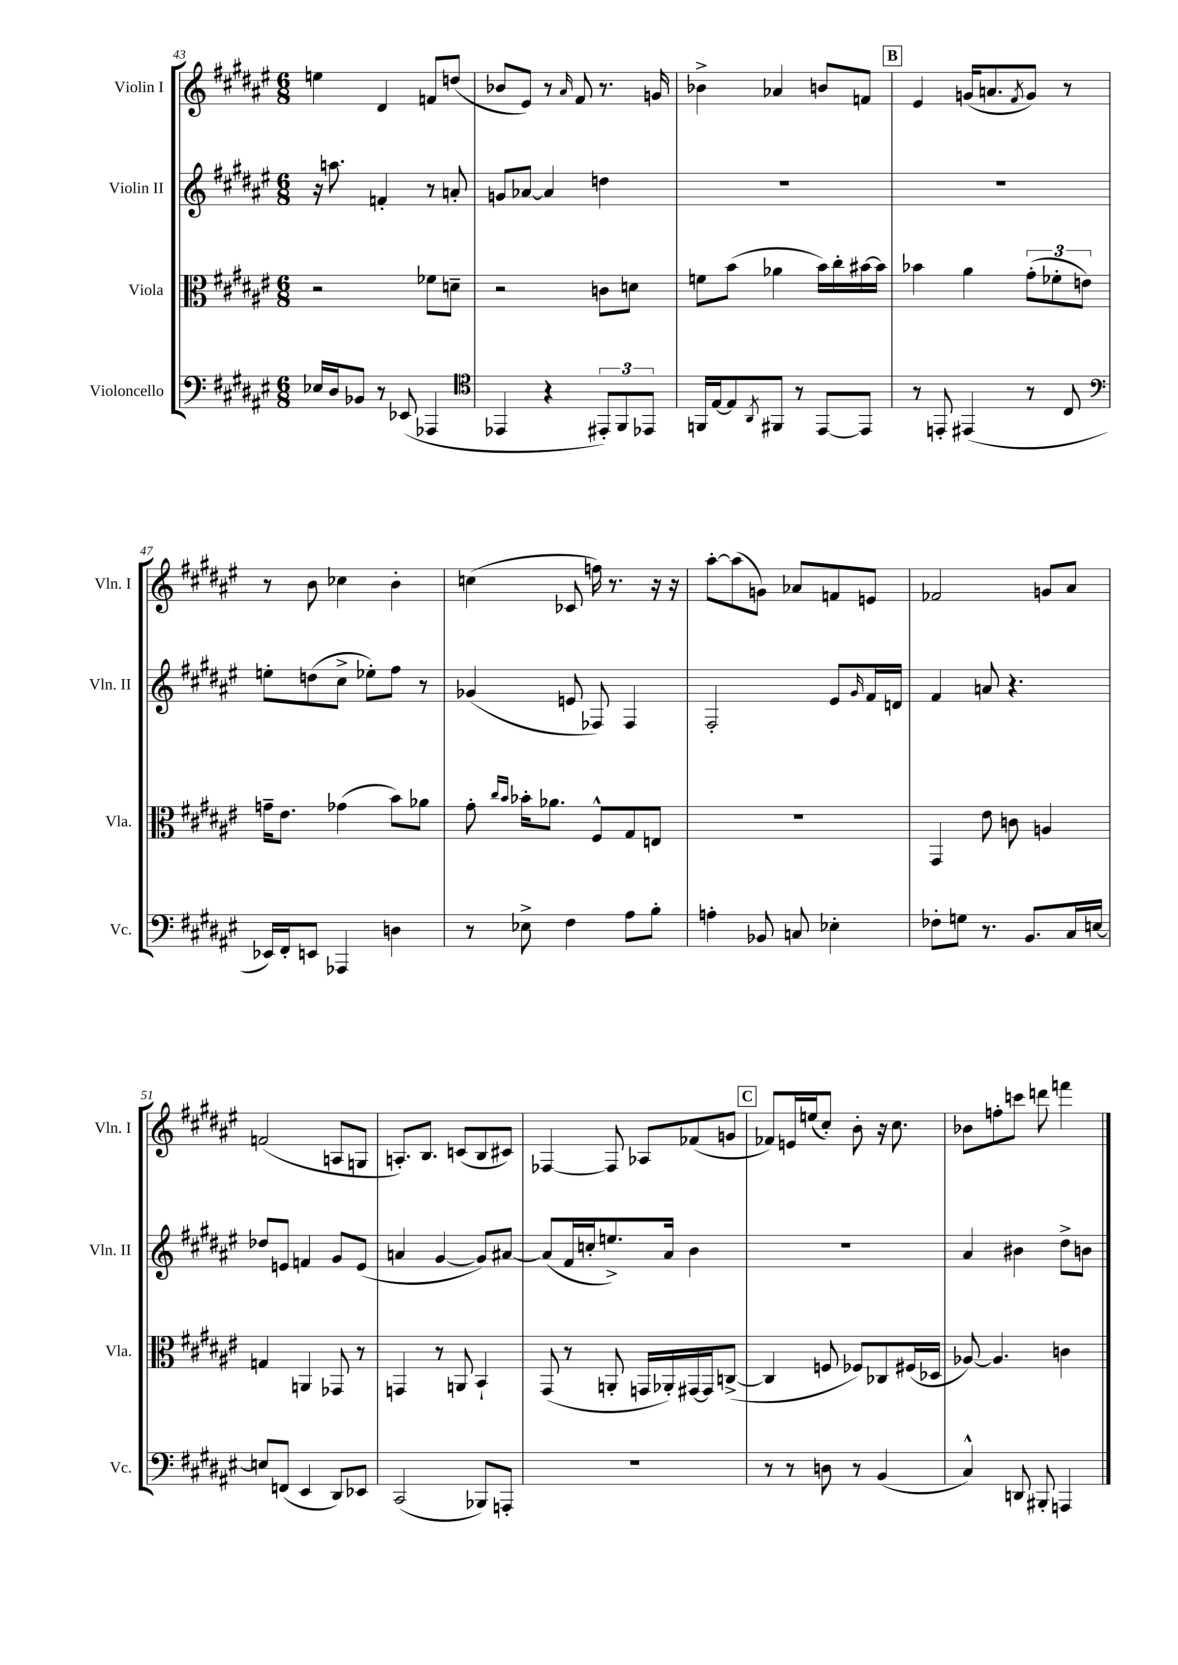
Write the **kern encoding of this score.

**kern	**kern	**kern	**kern
*staff4	*staff3	*staff2	*staff1
*clefF4	*clefC3	*clefG2	*clefG2
*k[f#c#g#d#a#e#]	*k[f#c#g#d#a#e#]	*k[f#c#g#d#a#e#]	*k[f#c#g#d#a#e#]
*M6/8	*M6/8	*M6/8	*M6/8
16E-/LL	2r	16r	4ee\
16D#/J	.	8.aa\	.
8BB-/J	.	.	.
8r	.	4f'/	4d#/
(8EE-/	.	.	.
4AAA-/	8f-\L	8r	8f/L
.	8d~\J	8a'/	(8dd/J
=	=	=	=
*clefC4	*	*	*
4EE-/	2r	8g/L	8b-/L
.	.	[8a-/J	8e#/J)
4r	.	4a-/]	8r
.	.	.	16qqa#/
.	.	.	8f#/
12EE#'/L)	8c\L	4dd\	8.r
12FF#/	.	.	.
.	8d\J	.	.
12EE-/J	.	.	.
.	.	.	16g/
=	=	=	=
16FF/LL	8f\L	2.r	4b-^\
[16E#/J	.	.	.
8E#/]	(8b\J	.	.
8qAA#/	.	.	.
8FF#/J	4a-\	.	4a-/
8r	.	.	.
[8EE#/L	16b\LL)	.	8b/L
.	16cc#'\	.	.
8EE#/]J	[16b#\	.	8f/J
.	16b#\]JJ	.	.
=	=	=	=
8r	4b-\	2.r	4e#/
8EE'/	.	.	.
(4EE#/	4a#\	.	(16g/LK
.	.	.	8.a/
.	.	.	8qf#/
8r	(12g#'\L	.	8g/J)
.	12f-'\	.	.
8C#/	.	.	8r
.	12e\J)	.	.
=	=	=	=
*clefF4	*	*	*
16EE-/LL)	16g~\LK	8ee'\L	8r
16FF#'/J	8.e#\J	.	.
8EE/J	.	(8dd\	8b\
4AAA-/	(4g-\	8cc#^\J	4cc-\
.	.	8ee-'\L)	.
4D\	8b\L)	8ff#\J	4b'\
.	8a-\J	8r	.
=	=	=	=
8r	8g#'\	(4g-/	(4cc\
.	16qqcc#/LL	.	.
.	16qqb/JJ	.	.
8E-^\	16b-'\LK	.	.
.	8.a-\J	.	.
4F#\	.	8e/	8c-/
.	8F#^^/L	8F-/)	16ff\)
.	.	.	8.r
8A#\L	8G#/	4F-/	.
8B'\J	8E/J	.	16r
.	.	.	16r
=	=	=	=
4A'\	2.r	2F#'/	[8aa#'\L
.	.	.	(8aa#\]
8BB-/	.	.	8g\J)
8C/	.	.	8a-/L
4E-'\	.	8e#/L	8f/
.	.	16qqg#/	.
.	.	16f#/L	8e/J
.	.	16d/JJ	.
=	=	=	=
8F-'\L	4GG#/	4f#/	2f-/
8G\J	.	.	.
8.r	8e#\	8a/	.
.	8c\	4.r	.
8.BB/L	.	.	.
.	4A/	.	8g/L
16C#/L	.	.	8a#/J
[16E/JJ	.	.	.
=	=	=	=
8E/]L	4G/	8dd-/L	(2f/
(8FF/J	.	8e/J	.
4EE#/	4AA/	4f/	.
8DD#/L)	8GG-/	8g#/L	8A/L
8EE-/J	8r	(8e/J	8G/J
=	=	=	=
(2CC#/	4GG/	4a/	8.A'/L)
.	.	.	8.B/J
.	8r	[4g#/	.
.	8AA/	.	(8c/L
8BBB-/L)	4BB`/	8g#/]L)	8B/
8AAA'/J	.	[8a#/J	8c#/J)
=	=	=	=
2.r	(8GG#/	(8a#/]L	[4F-/
.	8r	16f#/L	.
.	.	16cc'/J	.
.	8AA'/	8.ee^/)	8F-/]
.	16GG/LL	.	8A-/L
.	16AA-'/)	16a#/Jk	.
.	[16GG#/	4b\	(8f-/
.	16GG#/]J	.	.
.	([8C^/J	.	8g/J
=	=	=	=
8r	4C/]	2.r	8f-/L)
8r	.	.	16e/L
.	.	.	(16ee/J
8D\	8F/	.	8cc#'/J)
8r	8F-/L)	.	8b'\
(4BB/	8C-/	.	16r
.	.	.	8.cc#\
.	(16F#/L	.	.
.	16D-/JJ	.	.
=	=	=	=
4C#^^/)	[8A-/)	4a#/	8b-\L
.	4.A-/]	.	8ff'\
8DD/	.	4b#\	8ccc\J
8BBB#'/	.	.	8ddd\
4AAA/	4c\	8dd#^\L	4fff\
.	.	8b\J	.
==	==	==	==
*-	*-	*-	*-
